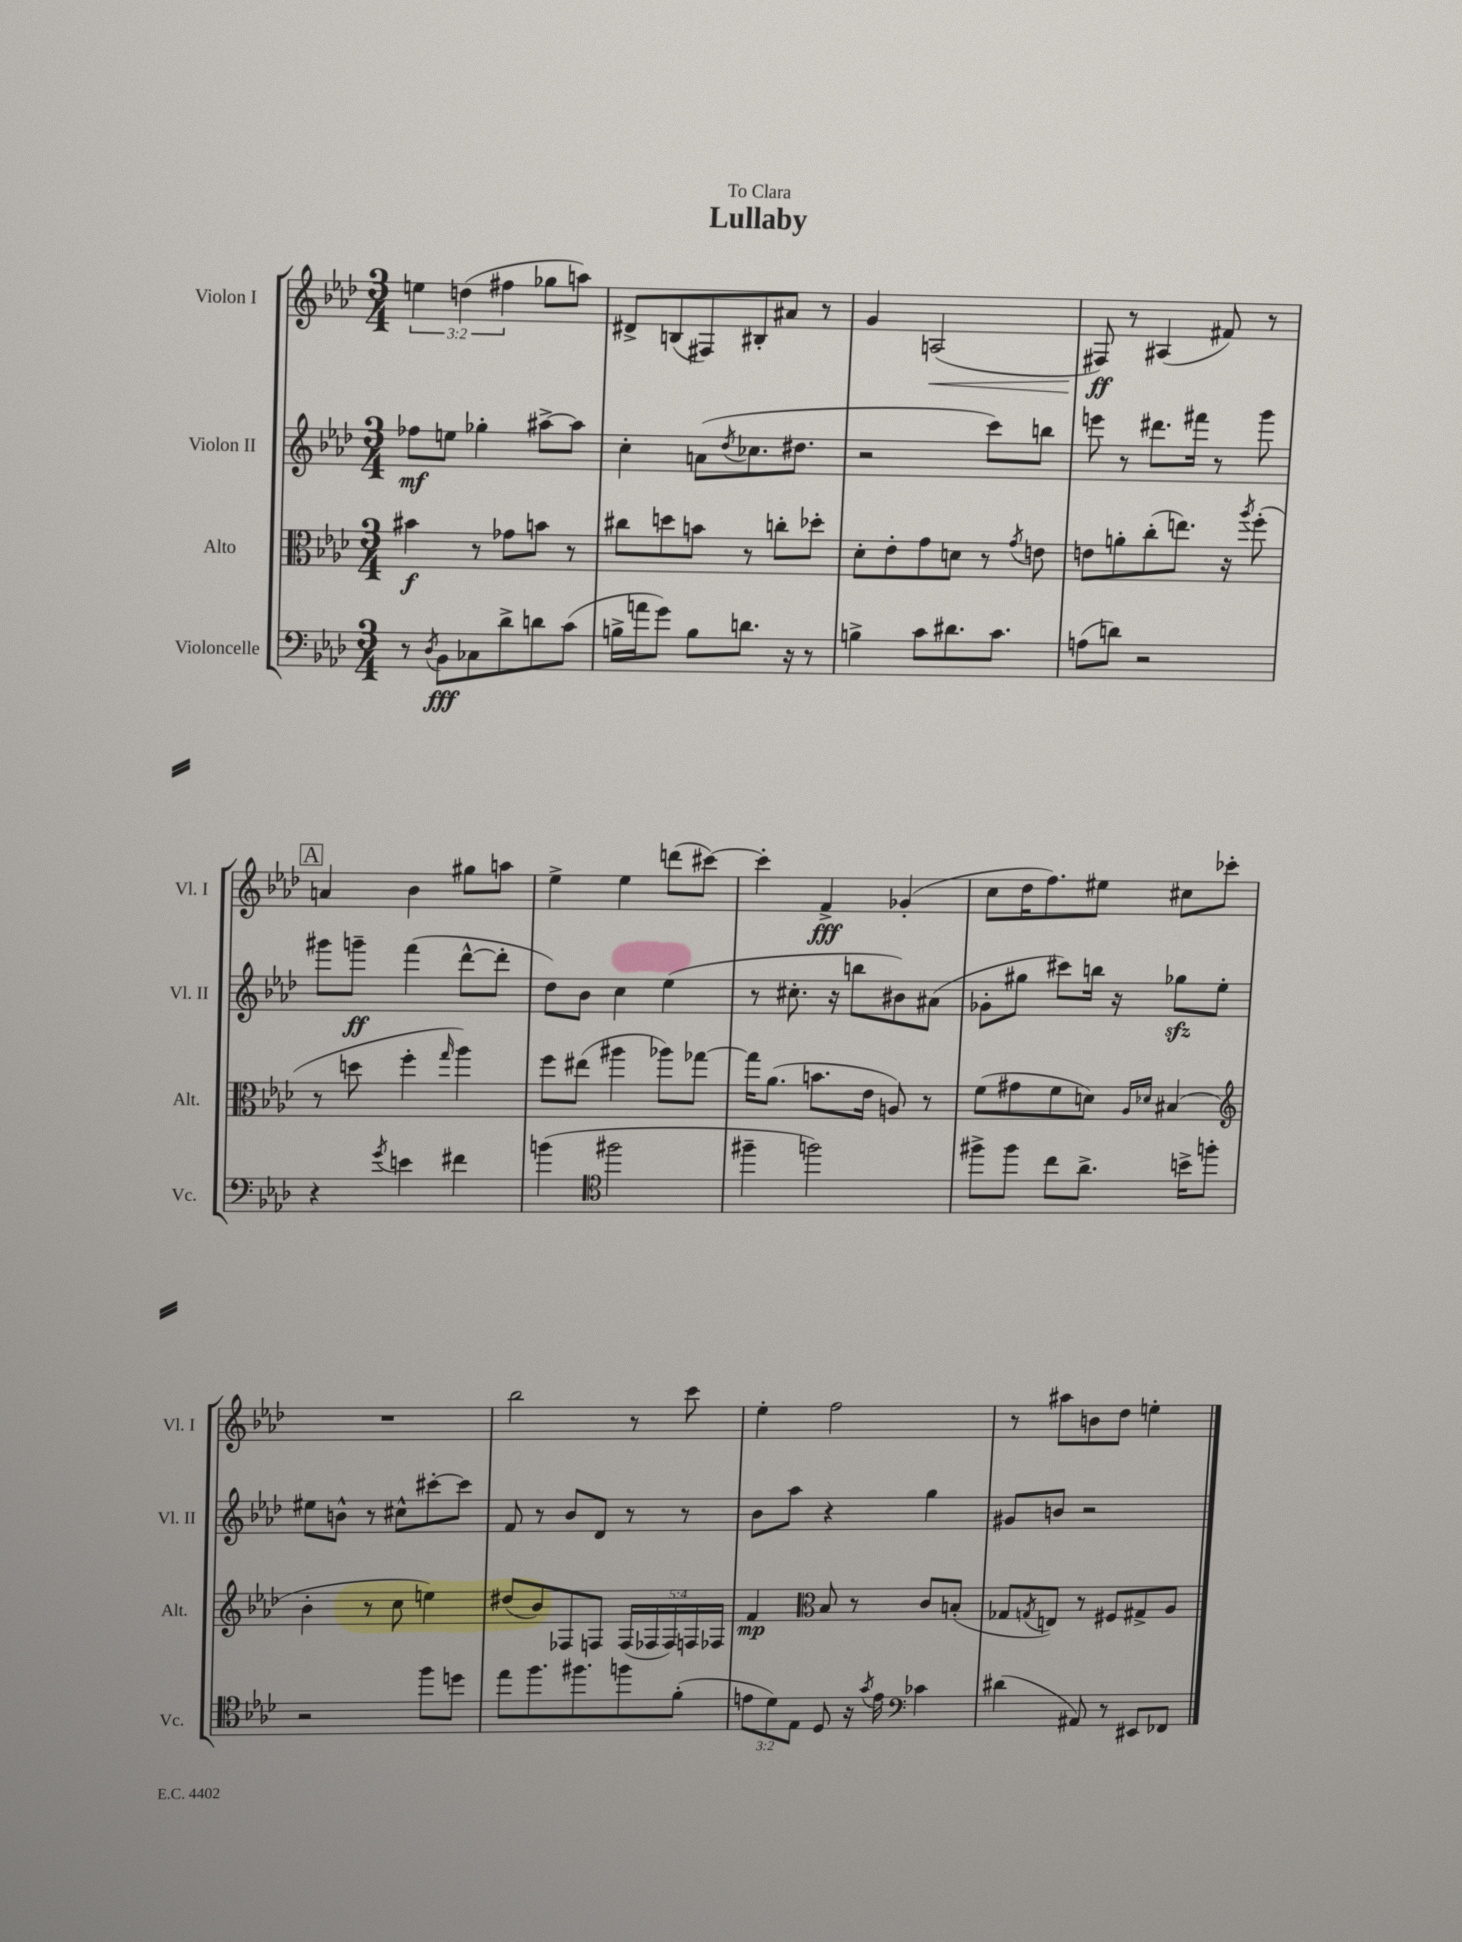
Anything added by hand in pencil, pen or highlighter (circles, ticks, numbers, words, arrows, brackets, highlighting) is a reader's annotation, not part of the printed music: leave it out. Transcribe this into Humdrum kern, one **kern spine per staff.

**kern	**kern	**kern	**kern
*staff4	*staff3	*staff2	*staff1
*clefF4	*clefC3	*clefG2	*clefG2
*k[b-e-a-d-]	*k[b-e-a-d-]	*k[b-e-a-d-]	*k[b-e-a-d-]
*M3/4	*M3/4	*M3/4	*M3/4
8r	4b#	8ff-	6ee
8qD-	.	.	.
8BB-	.	8ee	.
.	.	.	(6dd
8C-	8r	4gg-'	.
.	.	.	6ff#
8d-^	8g-	.	.
8d	8b	[8aa#^	8gg-
(8c	8r	8aa#]	8aa)
=	=	=	=
16B^	8cc#	4cc'	8d#^
16a	.	.	.
8g)	8dd	.	(8B
8B	8b	(8a	8F#)
.	.	8qdd-	.
8.d	8r	8.cc-	8B#'
.	8cc'	.	8a#
16r	.	8.dd#	.
8r	8dd-'	.	8r
=	=	=	=
4B^	8d-'	2r	4g
.	8e-'	.	.
8c	8g	.	(2A
8.d#	8d	.	.
.	8r	8ccc)	.
8.c	.	.	.
.	8qg	.	.
.	8e	8bb	.
=	=	=	=
(8A	8e	8eee	8F#)
8d)	8a'	8r	8r
2r	(8cc'	8.ddd#	(4A#
.	8.ee)	.	.
.	.	16fff#	.
.	.	8r	8f#)
.	16r	.	.
.	8qaa-	.	.
.	(8ff'	8ggg	8r
=	=	=	=
4r	8r	8ggg#	4a
.	8dd	8ggg~	.
8qg	.	.	.
4e	4ff'	(4fff	4b-
.	16qqgg	.	.
4f#	4aa-)	[8ddd-^^	8gg#
.	.	8ddd-']	8aa
=	=	=	=
(4b	8ff	8dd-)	4ee-^
.	(8ee#	8b-	.
*clefC4	*	*	*
2ff#	4aa#	4cc	4ee-
.	8aa-)	(4ee-	(8ddd
.	[8gg-	.	[8ccc#)
=	=	=	=
4ff#~	16gg-]	8r	4ccc#']
.	(8.a-	.	.
.	.	8.cc#'	.
2ff)	8.b	.	4f^
.	.	16r	.
.	.	8bb	.
.	16e-	.	.
.	8A)	8b#)	(4g-'
.	8r	(8a#	.
=	=	=	=
8ff#^	(8f	8g-'	8cc
8ff#	8g#	8gg#	16dd-
.	.	.	8.ff)
8cc	8f	8ccc#)	.
8.a-^	8d)	16bb	8ee#
.	.	16r	.
.	16qqA-	.	.
.	16qqd-	.	.
.	(4B#	8gg-	8cc#
16b^	.	.	.
8ff'	.	8ee-'	8ccc-'
=	=	=	=
*	*clefG2	*	*
2r	4b-'	8ee#	2.r
.	.	8b^^	.
.	8r	8r	.
.	8cc	8cc#^^	.
8ff	4ee)	[8ccc#'	.
8dd	.	8ccc#]	.
=	=	=	=
8ee-	(8dd#	8f	2bb-
8.ff	8b-)	8r	.
.	8F-	8b-	.
8.ff#	.	.	.
.	8F	8d-	.
8ff	(20F	8r	8r
.	20F-	.	.
.	20F-)	.	.
(8f'	.	8r	8ccc
.	20F	.	.
.	20F-	.	.
=	=	=	=
12e	4f	8b-	4ee-'
12d-)	.	.	.
.	.	8aa-	.
12E-	.	.	.
*	*clefC3	*	*
8D-	8B-	4r	2ff
16r	8r	.	.
8qg	.	.	.
16e	.	.	.
*clefF4	*	*	*
4c-	8c	4gg	.
.	(8B'	.	.
=	=	=	=
(4d#	8G-	8g#	8r
.	8qG	.	.
.	8E)	8b	8aa#
8AA#)	8r	2r	8b
8r	8F#	.	8dd-
8EE#	8G#^	.	4ee'
8FF-	8A-	.	.
==	==	==	==
*-	*-	*-	*-
